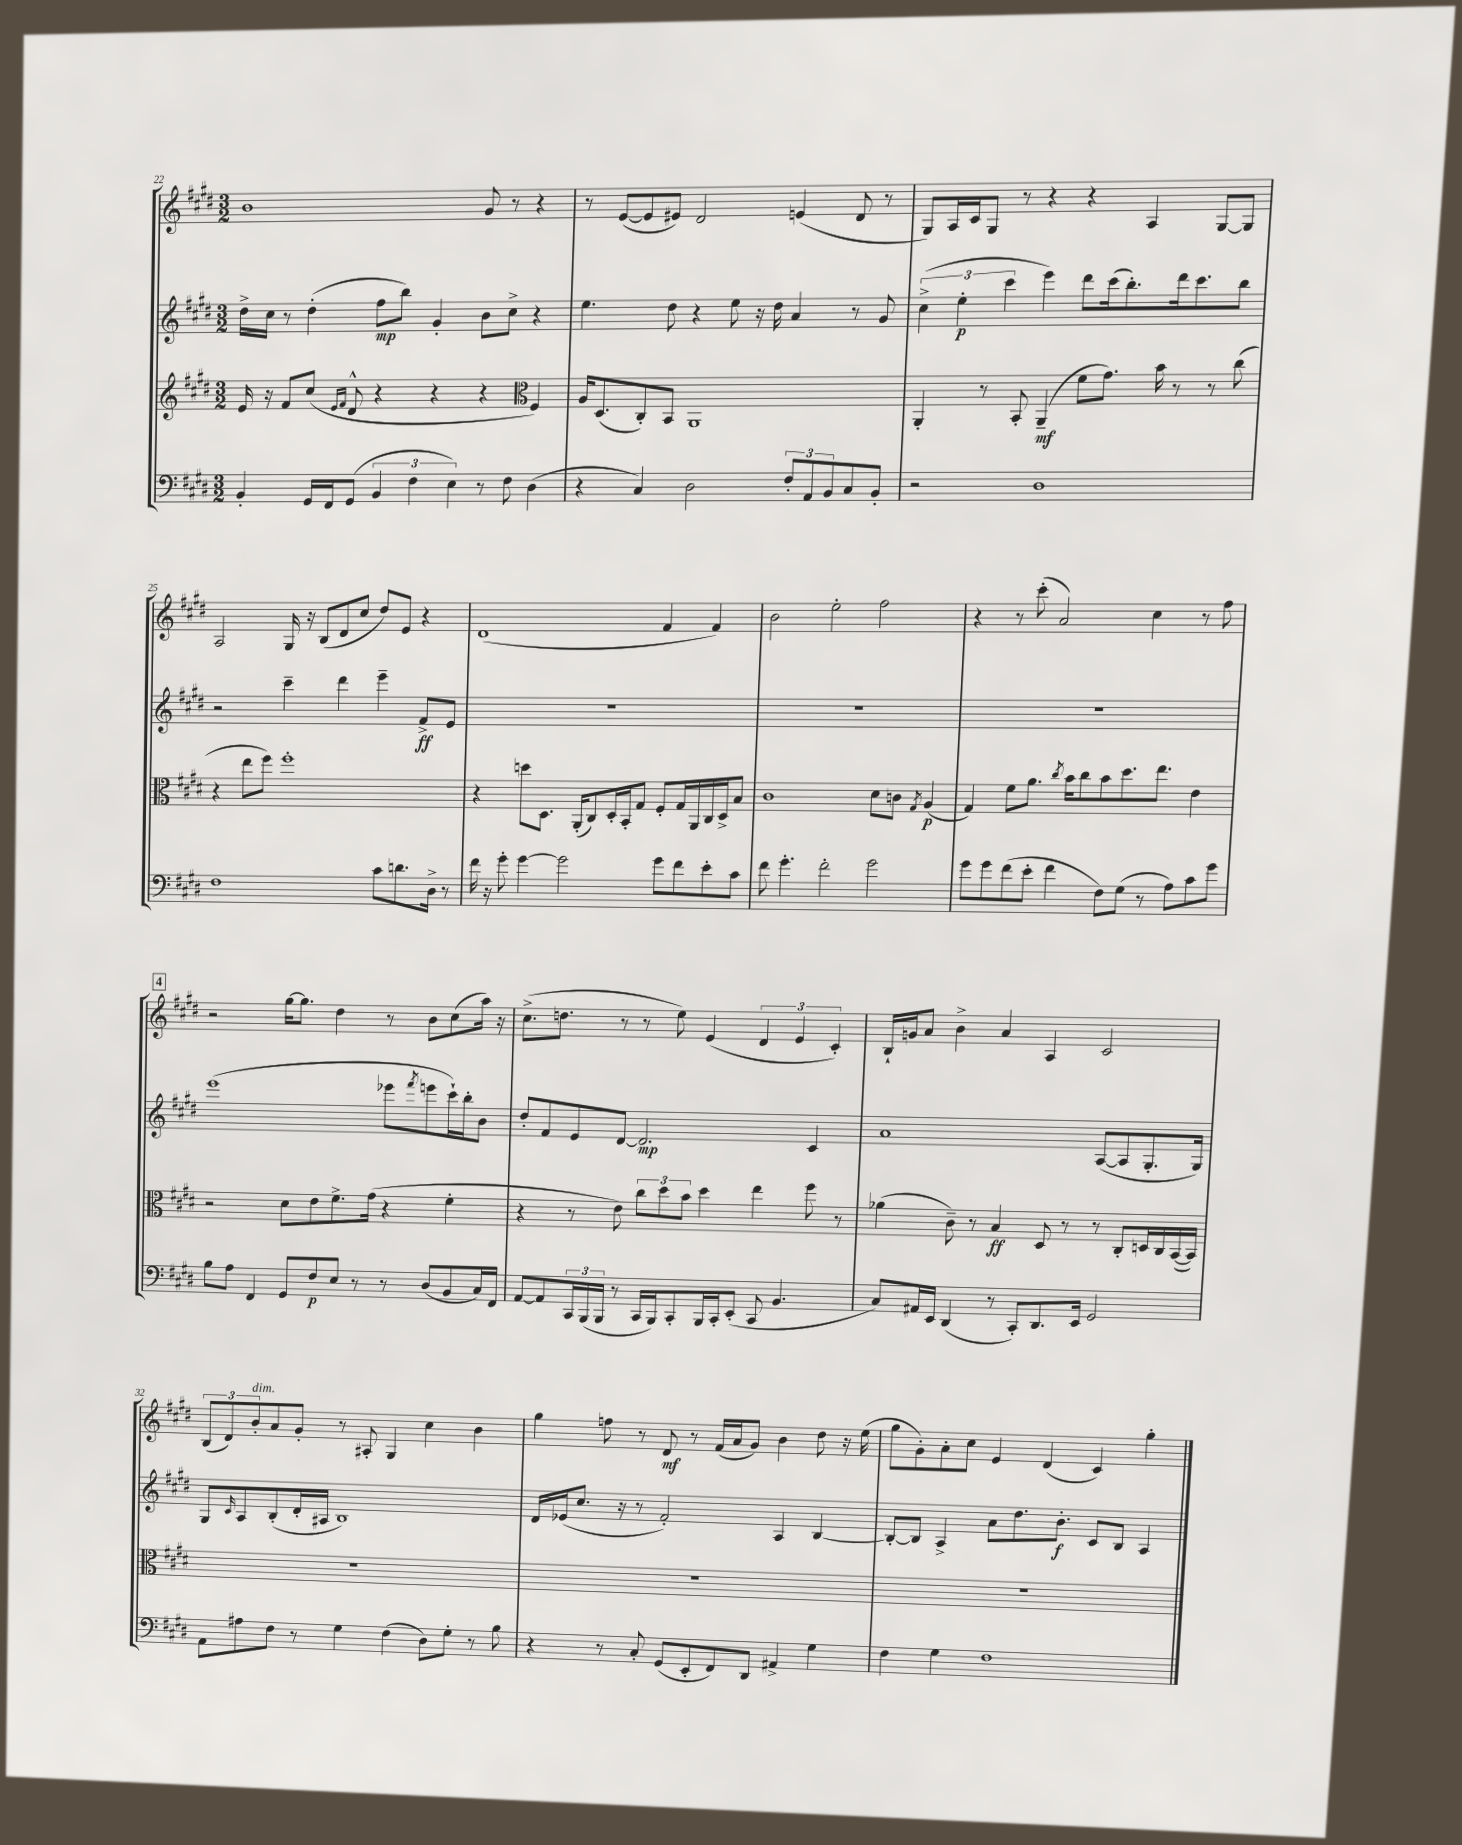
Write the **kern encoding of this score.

**kern	**dynam	**kern	**dynam	**kern	**dynam	**kern	**dynam
*part4	*part4	*part3	*part3	*part2	*part2	*part1	*part1
*staff4	*staff4	*staff3	*staff3	*staff2	*staff2	*staff1	*staff1
*clefF4	*	*clefG2	*	*clefG2	*	*clefG2	*
*k[f#c#g#d#]	*	*k[f#c#g#d#]	*	*k[f#c#g#d#]	*	*k[f#c#g#d#]	*
*M3/2	*	*M3/2	*	*M3/2	*	*M3/2	*
=22	=22	=22	=22	=22	=22	=22	=22
4BB'/	.	16e/	.	16dd#^\LL	.	1b	.
.	.	16r	.	16cc#\JJ	.	.	.
.	.	8f#/L	.	8r	.	.	.
16GG#/LL	.	(8cc#/J	.	(4dd#'\	.	.	.
16FF#/J	.	.	.	.	.	.	.
.	.	16qqe/LL	.	.	.	.	.
.	.	16qqf#/JJ	.	.	.	.	.
(8GG#/J	.	8d#^^/	.	.	.	.	.
6BB/	.	4r	.	8ff#\L	mp	.	.
.	.	.	.	8bb\J)	.	.	.
6F#\	.	.	.	.	.	.	.
.	.	4r	.	4g#'/	.	.	.
6E\)	.	.	.	.	.	.	.
8r	.	4r	.	8b\L	.	8g#/	.
8F#\	.	.	.	8cc#^\J	.	8r	.
*	*	*clefC3	*	*	*	*	*
(4D#\	.	4F#/)	.	4r	.	4r	.
=23	=23	=23	=23	=23	=23	=23	=23
4r	.	16A/KL	.	4.ee\	.	8r	.
.	.	(8.D#/	.	.	.	.	.
.	.	.	.	.	.	([8e/L	.
4C#/)	.	8C#'/)	.	.	.	8e/]	.
.	.	8BB/J	.	8dd#\	.	8e#X/J)	.
2D#\	.	1AA	.	4r	.	2d#/	.
.	.	.	.	8ee\	.	.	.
.	.	.	.	16r	.	.	.
.	.	.	.	16dd#\	.	.	.
12F#'/L	.	.	.	4a/	.	(4en/	.
12AA/	.	.	.	.	.	.	.
12BB/	.	.	.	.	.	.	.
8C#/	.	.	.	8r	.	8d#/	.
8BB'/J	.	.	.	8g#/	.	8r	.
=24	=24	=24	=24	=24	=24	=24	=24
2r	.	4AA'/	.	(6cc#^\	.	8G#/L)	.
.	.	.	.	.	.	16A/L	.
.	.	.	.	6ee'\	p	.	.
.	.	.	.	.	.	16c#/J	.
.	.	8r	.	.	.	8G#/J	.
.	.	.	.	6ccc#\	.	.	.
.	.	8BB'/	.	.	.	8r	.
1D#	.	(4AA~/	mf	4eee\)	.	4r	.
.	.	8f#\L	.	8ddd#\L	.	4r	.
.	.	8.g#\J)	.	(16ccc#\k	.	.	.
.	.	.	.	8.bb'\)	.	.	.
.	.	.	.	.	.	4A/	.
.	.	16b\	.	.	.	.	.
.	.	8r	.	16ddd#\k	.	.	.
.	.	.	.	8.ccc#\	.	.	.
.	.	8r	.	.	.	[8G#/L	.
.	.	(8cc#\	.	8bb\J	.	8G#/J]	.
!!LO:LB:g=z
=25	=25	=25	=25	=25	=25	=25	=25
1F#	.	4r	.	2r	.	2A/	.
.	.	8ee\L	.	.	.	.	.
.	.	8ff#\J)	.	.	.	.	.
.	.	1ff#'	.	4ccc#~\	.	16G#/	.
.	.	.	.	.	.	16r	.
.	.	.	.	.	.	(8B/L	.
.	.	.	.	4ddd#\	.	8d#/	.
.	.	.	.	.	.	8cc#/J	.
8c#\L	.	.	.	4eee~\	.	8dd#/L)	.
8.dn\	.	.	.	.	.	8e/J	.
.	.	.	.	8f#^/L	ff	4r	.
16D#^\Jk	.	.	.	.	.	.	.
8r	.	.	.	8e/J	.	.	.
=26	=26	=26	=26	=26	=26	=26	=26
16f#\	.	4r	.	1.r	.	(1d#	.
16r	.	.	.	.	.	.	.
8g#'\	.	.	.	.	.	.	.
[4g#\	.	8ddn\L	.	.	.	.	.
.	.	8.D#\J	.	.	.	.	.
2g#\]	.	.	.	.	.	.	.
.	.	(16AA'/KL	.	.	.	.	.
.	.	8C#/)	.	.	.	.	.
.	.	16D#'/L	.	.	.	.	.
.	.	16BB'/J	.	.	.	.	.
.	.	8G#/J	.	.	.	.	.
8g#\L	.	8F#'/L	.	.	.	4f#/	.
8f#\	.	16G#/L	.	.	.	.	.
.	.	16AA/	.	.	.	.	.
8e'\	.	16C#/	.	.	.	4f#/)	.
.	.	16D#^/J	.	.	.	.	.
8c#\J	.	8B/J	.	.	.	.	.
=27	=27	=27	=27	=27	=27	=27	=27
8f#\	.	1c#	.	1.r	.	2b\	.
4.g#'\	.	.	.	.	.	.	.
2f#'\	.	.	.	.	.	2ee'\	.
2g#\	.	8d#\L	.	.	.	2ff#\	.
.	.	8cn\J	.	.	.	.	.
.	.	8qG#/	.	.	.	.	.
.	.	(4A/	p	.	.	.	.
=28	=28	=28	=28	=28	=28	=28	=28
8g#\L	.	4G#/)	.	1.r	.	4r	.
8g#\	.	.	.	.	.	.	.
(8f#\	.	8f#\L	.	.	.	8r	.
8e'\J	.	8.a\J	.	.	.	(8ccc#'\	.
4f#\	.	.	.	.	.	2a/)	.
.	.	8qcc#/	.	.	.	.	.
.	.	16b\KL	.	.	.	.	.
.	.	8cc#\	.	.	.	.	.
8F#\L)	.	8b\	.	.	.	.	.
(8G#\J	.	8.dd#\	.	.	.	.	.
8r	.	.	.	.	.	4cc#\	.
.	.	8.ee\J	.	.	.	.	.
8A\L)	.	.	.	.	.	.	.
8c#\	.	4e\	.	.	.	8r	.
8g#\J	.	.	.	.	.	8ff#\	.
!!LO:LB:g=z
!!LO:REH:place=s1:t=4
=29	=29	=29	=29	=29	=29	=29	=29
8B\L	.	2r	.	(1eee	.	2r	.
8A\J	.	.	.	.	.	.	.
4FF#/	.	.	.	.	.	.	.
8GG#/L	.	8d#\L	.	.	.	[16gg#\KL	.
.	.	.	.	.	.	8.gg#\J]	.
8F#/	p	8e\	.	.	.	.	.
8E/J	.	8.f#^\	.	.	.	4dd#\	.
8r	.	.	.	.	.	.	.
.	.	(16g#\Jk	.	.	.	.	.
8r	.	4r	.	8eee-X\L	.	8r	.
.	.	.	.	8qfff#/	.	.	.
(8D#/L	.	.	.	8eeen\	.	8b\L	.
8BB/	.	4f#'\	.	16ccc#`\L)	.	(8cc#\	.
.	.	.	.	16bb'\J	.	.	.
16C#/L)	.	.	.	8b\J	.	16aa\Jk)	.
16FF#/JJ	.	.	.	.	.	16r	.
=30	=30	=30	=30	=30	=30	=30	=30
[8AA/L	.	4r	.	8dd#'/L	.	(8.cc#^\L	.
8AA/]	.	.	.	8f#/	.	.	.
.	.	.	.	.	.	8.ddn\J	.
24CC#/L	.	8r	.	8e/	.	.	.
(24BBB/	.	.	.	.	.	.	.
24BBB/JJ	.	.	.	.	.	.	.
8r	.	8e\)	.	[8d#/J	.	8r	.
16CC#/LL	.	12cc#\L	.	2.d#/]	mp	8r	.
16BBB/J)	.	.	.	.	.	.	.
.	.	12dd#\	.	.	.	.	.
8CC#'/	.	.	.	.	.	8ee\)	.
.	.	12b\J	.	.	.	.	.
16BBB/L	.	4dd#\	.	.	.	(4e/	.
16CC#'/J	.	.	.	.	.	.	.
(8EE'/J	.	.	.	.	.	.	.
8CC#/	.	4ee\	.	.	.	6d#/	.
4.BB/	.	.	.	.	.	.	.
.	.	.	.	.	.	6e/	.
.	.	8ff#\	.	4c#/	.	.	.
.	.	.	.	.	.	6c#'/)	.
.	.	8r	.	.	.	.	.
=31	=31	=31	=31	=31	=31	=31	=31
8C#/L)	.	(4a-X\	.	1a	.	16B`/LL	.
.	.	.	.	.	.	16gn/J	.
16AA#X/L	.	.	.	.	.	8a/J	.
16EE/JJ	.	.	.	.	.	.	.
(4DD#/	.	8c#~\)	.	.	.	4b^\	.
.	.	8r	.	.	.	.	.
8r	.	4B/	ff	.	.	4a/	.
8CC#'/L)	.	.	.	.	.	.	.
8.DD#/	.	8D#/	.	.	.	4A/	.
.	.	8r	.	.	.	.	.
16EE/Jk	.	.	.	.	.	.	.
2GG#/	.	8r	.	([8A/L	.	2c#/	.
.	.	8C#'/L	.	8A/]	.	.	.
.	.	16Dn/L	.	8.G#'/	.	.	.
.	.	16C#/	.	.	.	.	.
.	.	([16BB/	.	.	.	.	.
.	.	16BB/JJ])	.	16G#/Jk)	.	.	.
!!LO:LB:g=z
=32	=32	=32	=32	=32	=32	=32	=32
8AA\L	.	1.r	.	8G#/L	.	(12B/L	.
.	.	.	.	.	.	12d#/)	.
.	.	.	.	16qqc#/	.	.	.
8A#X\	.	.	.	8A/	.	.	.
!	!	!	!	!	!	!LO:TX:a:i:t=dim.	!
.	.	.	.	.	.	12b'/	.
8F#\J	.	.	.	(8B'/	.	8a/	.
8r	.	.	.	16d#'/L	.	8g#'/J	.
.	.	.	.	16A#X/JJ	.	.	.
4G#\	.	.	.	1B)	.	8r	.
.	.	.	.	.	.	8A#X'/	.
(4F#\	.	.	.	.	.	4G#/	.
8D#\L)	.	.	.	.	.	4cc#\	.
8G#'\J	.	.	.	.	.	.	.
8r	.	.	.	.	.	4b\	.
8B\	.	.	.	.	.	.	.
=33	=33	=33	=33	=33	=33	=33	=33
4r	.	1.r	.	16d#/LL	.	4gg#\	.
.	.	.	.	(16e-X/J	.	.	.
.	.	.	.	8.cc#/J	.	.	.
8r	.	.	.	.	.	8ffn\	.
.	.	.	.	16r	.	.	.
8C#'/	.	.	.	8r	.	8r	.
(8GG#/L	.	.	.	2f#'/)	.	8d#/	mf
8EE'/	.	.	.	.	.	8r	.
8FF#/)	.	.	.	.	.	(16f#/LL	.
.	.	.	.	.	.	16a/J	.
8DD#/J	.	.	.	.	.	8g#/J)	.
4AA#X^/	.	.	.	4A/	.	4b\	.
4G#\	.	.	.	[4B/	.	8dd#\	.
.	.	.	.	.	.	16r	.
.	.	.	.	.	.	(16ee\	.
=34	=34	=34	=34	=34	=34	=34	=34
4F#\	.	1.r	.	8B'/L_	.	8gg#\L	.
.	.	.	.	8B/J]	.	8g#'\)	.
4G#\	.	.	.	4A^/	.	8a'\	.
.	.	.	.	.	.	8cc#\J	.
1F#	.	.	.	8a\L	.	4e/	.
.	.	.	.	8.dd#\	.	.	.
.	.	.	.	.	.	(4d#/	.
.	.	.	.	8.b'\J	f	.	.
.	.	.	.	8c#/L	.	4c#/)	.
.	.	.	.	8B/J	.	.	.
.	.	.	.	4A/	.	4gg#'\	.
==	==	==	==	==	==	==	==
*-	*-	*-	*-	*-	*-	*-	*-
